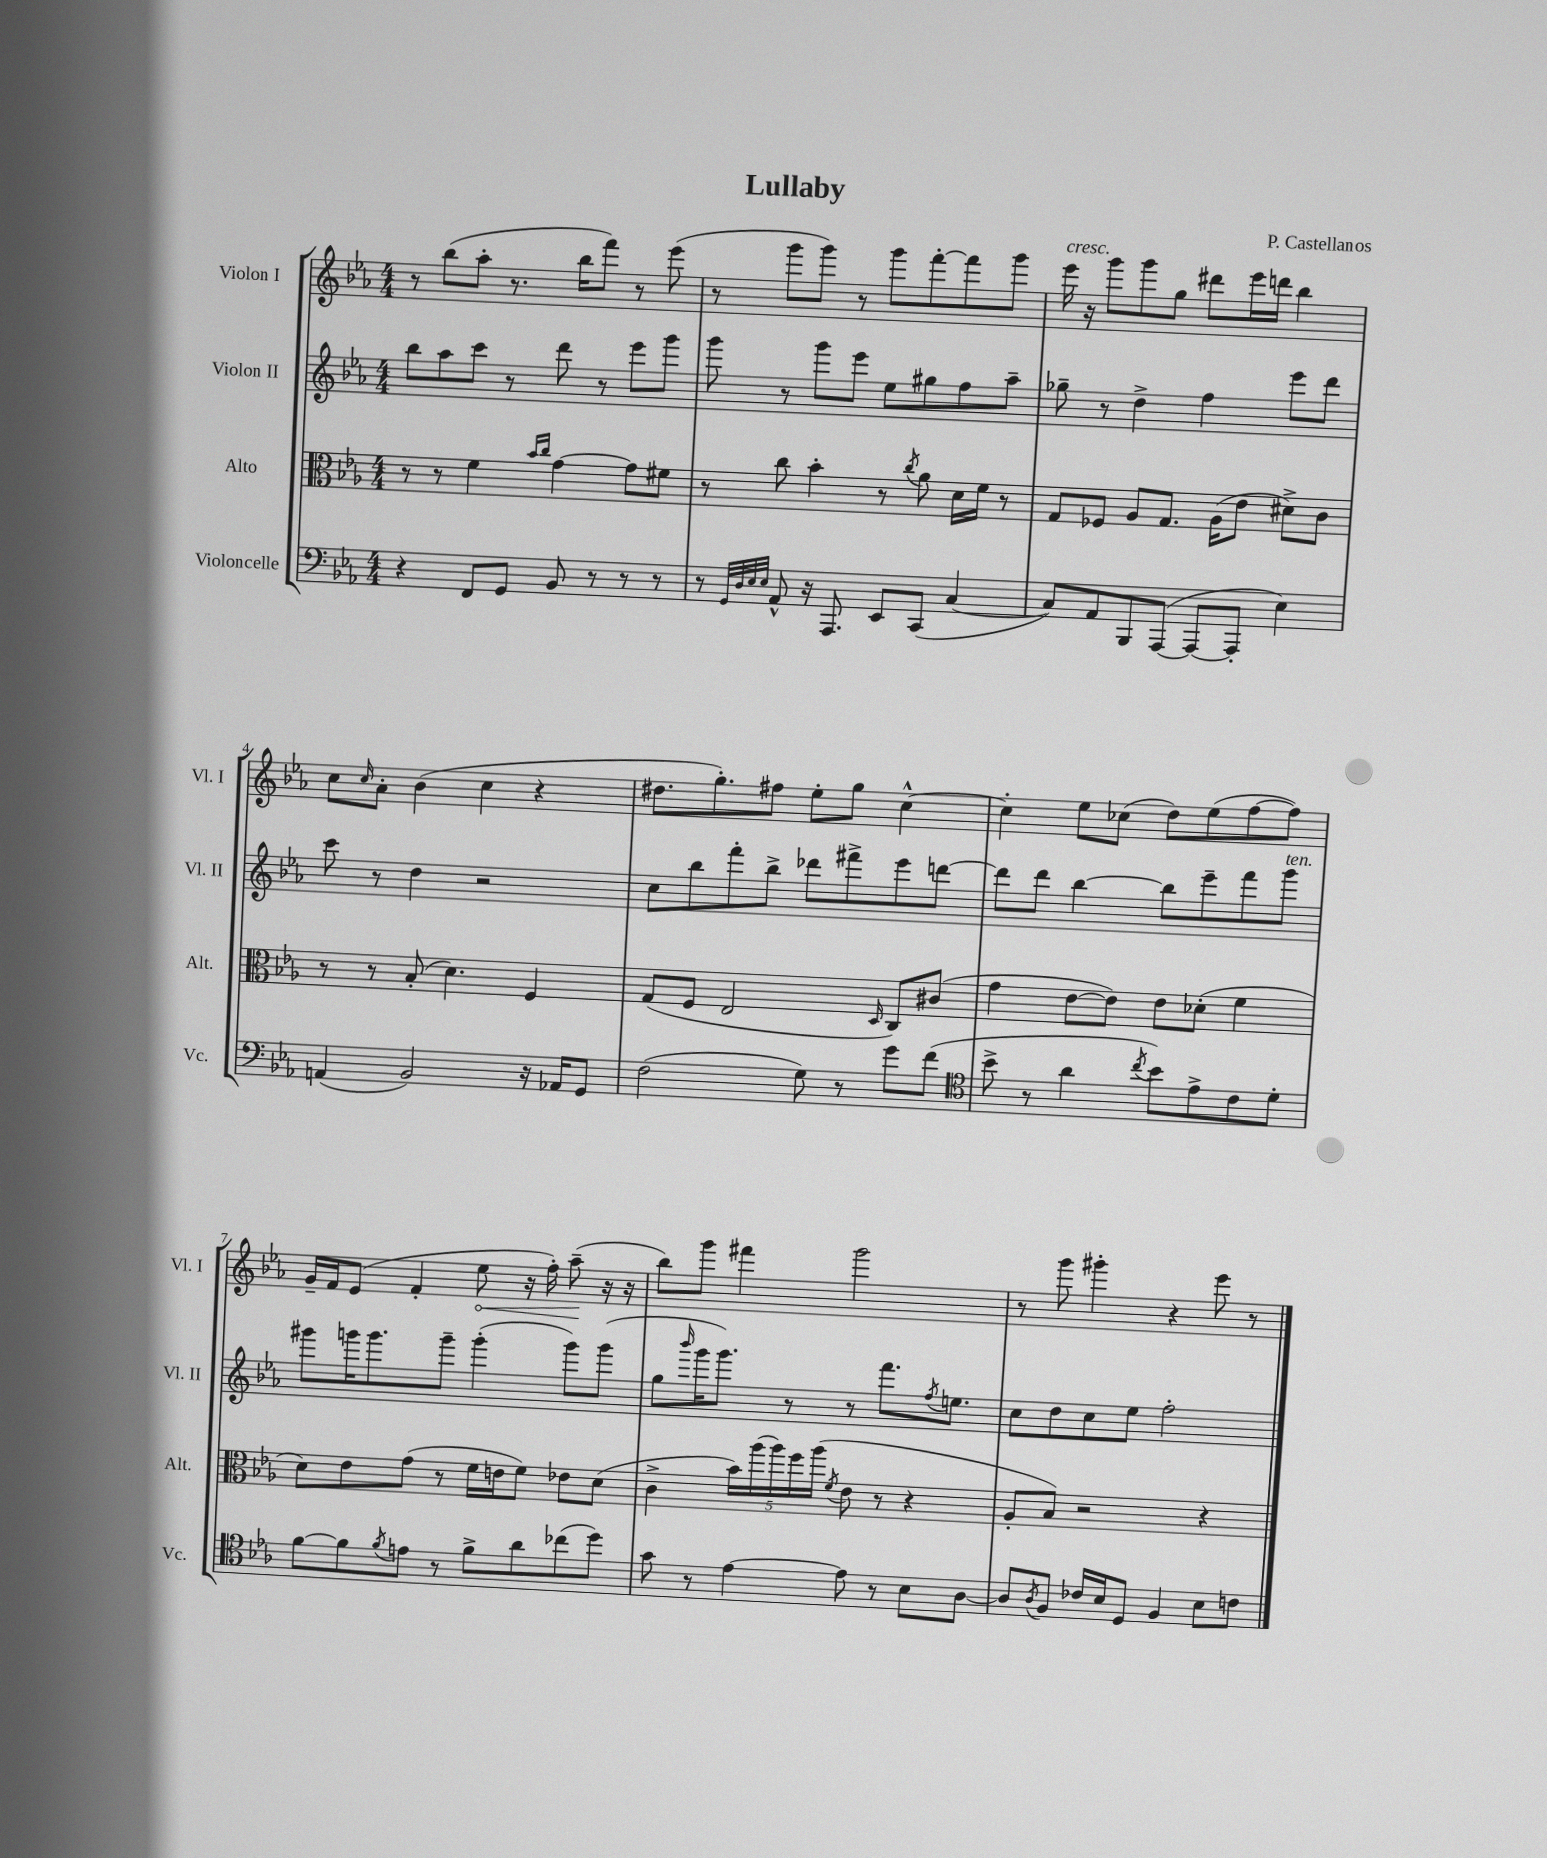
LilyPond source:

\header { title = "Lullaby" composer = "P. Castellanos" }
<<
\new StaffGroup <<
\new Staff = "s0" \with { instrumentName = "Violon I" shortInstrumentName = "Vl. I" } {
    \clef treble \key ees \major \numericTimeSignature \time 4/4
    r8 bes''8( aes''8-. r8. bes''16 f'''8) r8 ees'''8( |
    r8 g'''8 g'''8) r8 g'''8 f'''8~-. f'''8 g'''8 |
    ees'''16^\markup { \italic "cresc." } r16 g'''8 g'''8 g''8 dis'''8 ees'''16 d'''16 bes''4 |
    c''8 \grace { c''16 } aes'8-. bes'4( c''4 r4 |
    dis''8. g''8.-.) fis''8 ees''8-. g''8 c''4~-^ |
    c''4-. ees''8 ces''8( d''8) ees''8( f''8~ f''8) |
    g'16-- f'16 ees'8( f'4-. \once \override Hairpin.circled-tip = ##t ees''8\< r16 f''16-.) aes''8--\!( r16 r16 |
    bes''8) g'''8 fis'''4 g'''2 |
    r8 g'''8 gis'''4-. r4 ees'''8 r8 \bar "|." |
}
\new Staff = "s1" \with { instrumentName = "Violon II" shortInstrumentName = "Vl. II" } {
    \clef treble \key ees \major \numericTimeSignature \time 4/4
    bes''8 aes''8 c'''8 r8 d'''8 r8 ees'''8 g'''8 |
    g'''8 r8 g'''8 ees'''8 ees''8 gis''8 f''8 aes''8-- |
    ges''8-- r8 d''4-> f''4 ees'''8 d'''8 |
    c'''8 r8 d''4 r2 |
    c''8 bes''8 f'''8-. bes''8-> des'''8 fis'''8-> ees'''8 d'''8~ |
    d'''8 d'''8 bes''4~ bes''8 ees'''8-- f'''8 g'''8^\markup { \italic "ten." } |
    gis'''8 g'''16 g'''8. g'''8-- g'''4-.( g'''8) g'''8( |
    g''8 \grace { bes'''16 } g'''16 g'''8.) r8 r8 f'''8. \acciaccatura { f''8 } e''8. |
    c''8 d''8 c''8 ees''8 f''2-. \bar "|." |
}
\new Staff = "s2" \with { instrumentName = "Alto" shortInstrumentName = "Alt." } {
    \clef alto \key ees \major \numericTimeSignature \time 4/4
    r8 r8 f'4 \grace { bes'16 c''16 } g'4~ g'8 fis'8 |
    r8 c''8 bes'4-. r8 \acciaccatura { c''8 } aes'8 d'16 f'16 r8 |
    g8 fes8 aes8 g8. aes16( ees'8 dis'8->) c'8 |
    r8 r8 bes8-.( d'4.) f4 |
    g8( f8 ees2 \grace { d16 } c8) cis'8( |
    g'4 ees'8~ ees'8) ees'8 des'8-.( f'4 |
    d'8) ees'8 g'8( r8 f'16 e'16 f'8) ees'8 d'8( |
    c'4-> \tuplet 5/4 { bes'16) aes''16( aes''16) f''16 aes''16( } \acciaccatura { f'8 } ees'8 r8 r4 |
    aes8-. bes8) r2 r4 \bar "|." |
}
\new Staff = "s3" \with { instrumentName = "Violoncelle" shortInstrumentName = "Vc." } {
    \clef bass \key ees \major \numericTimeSignature \time 4/4
    r4 f,8 g,8 bes,8 r8 r8 r8 |
    r8 \grace { g,32 d32 ees32 ees32 } aes,8-^ r16 aes,,8. ees,8 c,8( c4~ |
    c8) aes,8 bes,,8 aes,,8~( aes,,8~ aes,,8-. ees4) |
    a,4( bes,2) r16 aes,16 g,8 |
    f2( g8) r8 g'8 f'8( |
    \clef tenor bes'8-> r8 aes'4 \acciaccatura { c''8 } bes'8) ees'8-> c'8 d'8-. |
    f'8~ f'8 \acciaccatura { f'8 } e'8 r8 f'8-> aes'8 ces''8( d''8) |
    g'8 r8 ees'4~ ees'8 r8 bes8 aes8~ |
    aes8 \acciaccatura { aes8 } f8 ces'16 bes16 d8 f4 bes8 c'8 \bar "|." |
}
>>
>>
